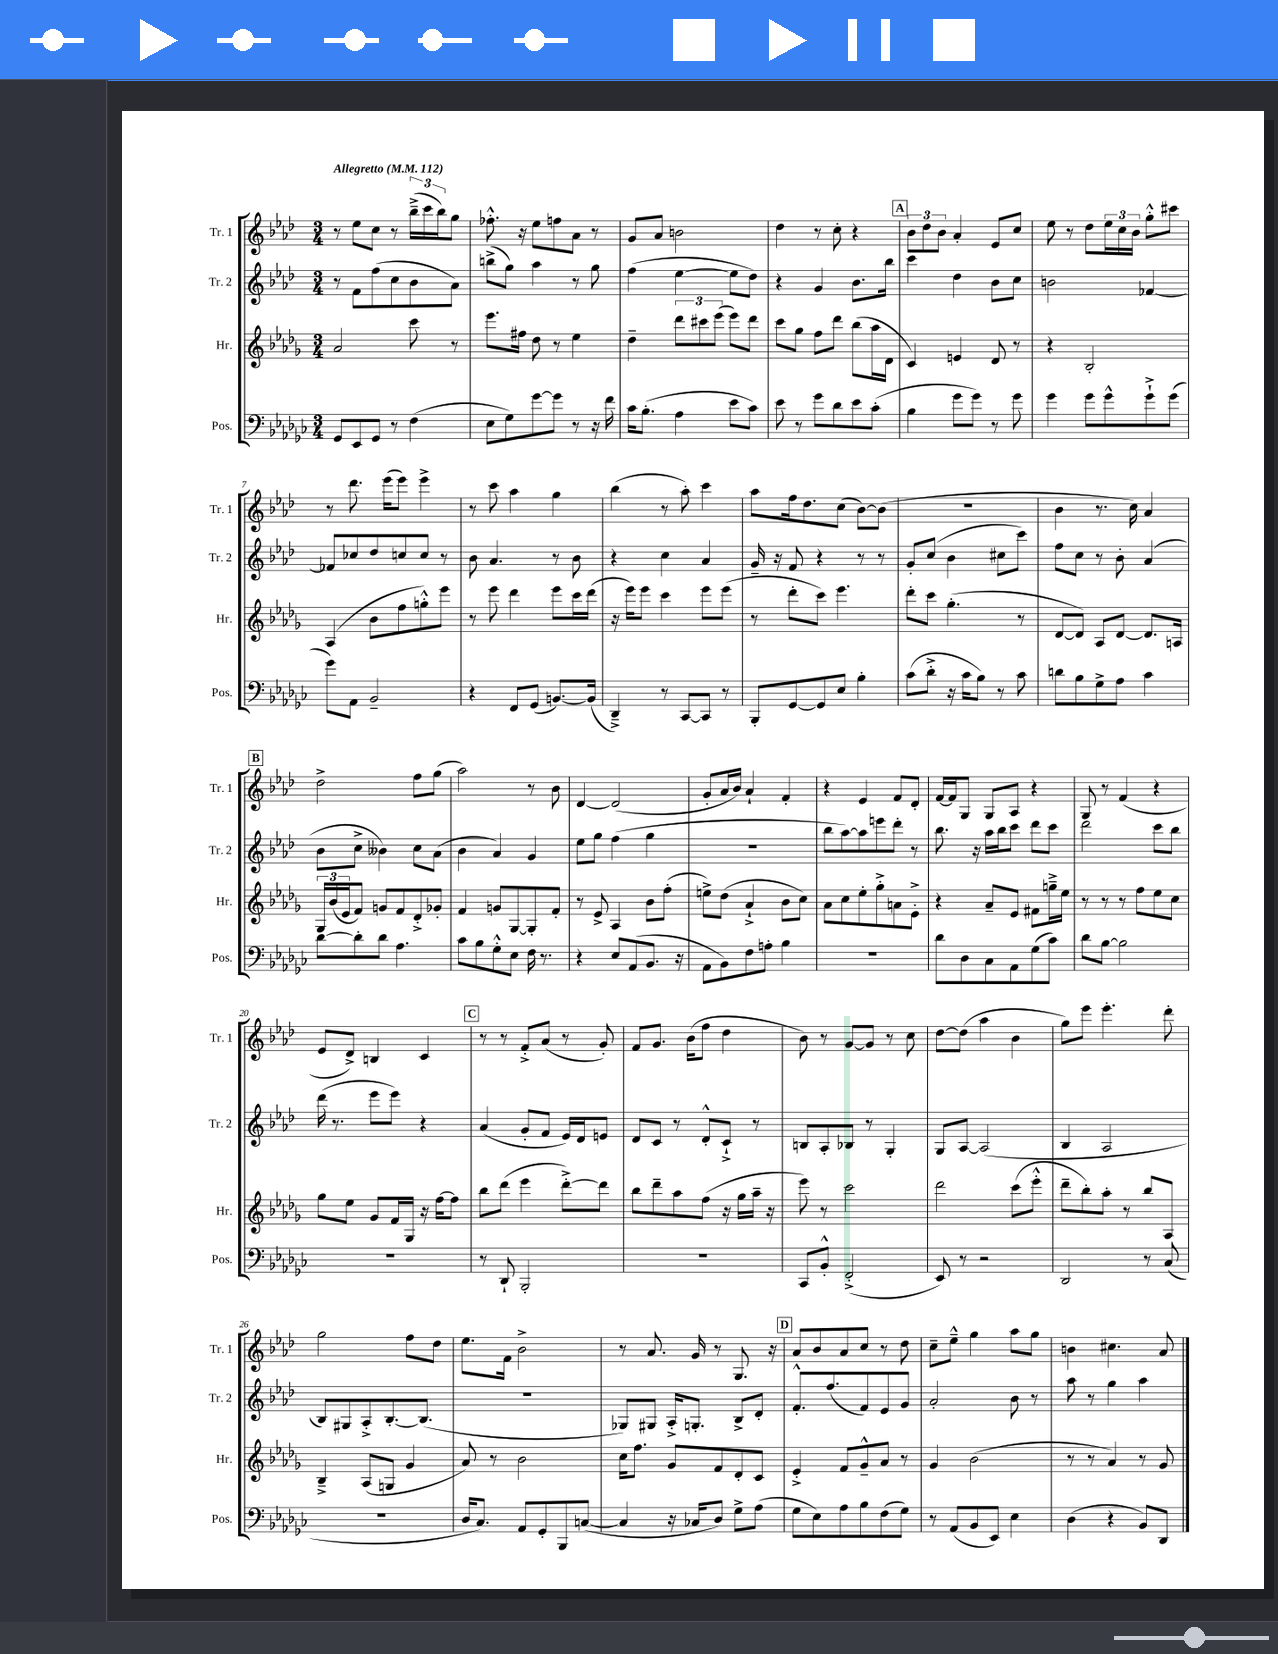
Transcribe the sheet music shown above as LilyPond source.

<<
\new StaffGroup <<
\new Staff = "s0" \with { instrumentName = "Tr. 1" shortInstrumentName = "Tr. 1" } {
    \clef treble \key aes \major \numericTimeSignature \time 3/4 \tempo "Allegretto" 4 = 112
    r8 ees''8 c''8 r8 \tuplet 3/2 { bes''16--->( c'''16 bes''16) } g''8 |
    fes''8.-.-^ r16 ees''8 f''8 aes'8 r8 |
    g'8 aes'8 b'2 |
    des''4 r8 c''8-. r4 |
    \mark \markup { \box "A" } \tuplet 3/2 { bes'8 des''8 bes'8 } aes'4-. ees'8 c''8 |
    ees''8 r8 des''8 \tuplet 3/2 { ees''16 c''16 bes'16 } g''8-.-^ cis'''8 |
    r8 des'''8. ees'''16( ees'''8) ees'''4-> |
    r8 c'''8 aes''4 g''4 |
    bes''4( r8 aes''8-.) c'''4 |
    aes''8 f''16 des''8. c''8( bes'8~) bes'8( |
    R2. |
    bes'4 r8. c''16) aes'4 |
    \mark \markup { \box "B" } des''2-> f''8 g''8( |
    aes''2) r8 bes'8 |
    des'4~ des'2( |
    g'8-. aes'16 bes'16) aes'4-! f'4-. |
    r4 ees'4 f'8 des'8-. |
    f'16~ f'16 g8 g8 aes8 r4 |
    g8 r8 f'4( r4 |
    ees'8 des'8->) b4 c'4 |
    \mark \markup { \box "C" } r8 r8 f'8-.-> aes'8( r8 g'8-.) |
    f'8 g'8. bes'16( f''8 des''4 |
    bes'8) r8 g'8~ g'8 r8 c''8 |
    des''8~ des''8( aes''4 bes'4 |
    g''8) ees'''8 ees'''4.-. des'''8-. |
    g''2 f''8 des''8 |
    ees''8. f'16 bes'2-> |
    r8 aes'8. g'16 r8 g8. r16 |
    \mark \markup { \box "D" } aes'8 bes'8 aes'8 c''8 r8 des''8 |
    c''8-- ees''8---^ g''4 aes''8 g''8 |
    b'4 cis''4. aes'8 \bar "|." |
}
\new Staff = "s1" \with { instrumentName = "Tr. 2" shortInstrumentName = "Tr. 2" } {
    \clef treble \key aes \major \numericTimeSignature \time 3/4
    r8 f'8 f''8( c''8 bes'8 aes'8) |
    b''8->( g''8) aes''4 r8 g''8 |
    f''4( ees''4~ ees''8 des''8) |
    r4 g'4 bes'8. bes''16 |
    \mark \markup { \box "A" } c'''4 des''4 bes'8 c''8 |
    b'2 fes'4~ |
    fes'8 ces''8 des''8 c''8 c''8 r8 |
    bes'8 aes'4. r8 bes'8 |
    r4 c''4 aes'4 |
    g'16-- r16 f'8 r4 r8 r8 |
    g'8-. c''8( bes'4 cis''8 c'''8) |
    f''8 c''8 r8 bes'8-. aes'4( |
    \mark \markup { \box "B" } bes'8 c''8-> beses'4) c''8 aes'8( |
    bes'4 aes'4) g'4 |
    ees''8 g''8 f''4( g''4 |
    R2. |
    bes''8 aes''8~) aes''8 e'''8 des'''8-. r8 |
    bes''8. r16 aes''16 bes''16 c'''8 des'''8 c'''8 |
    des'''2 c'''8 bes''8 |
    des'''16( r8. ees'''8 ees'''8) r4 |
    \mark \markup { \box "C" } aes'4( g'8-. f'8 ees'16) des'16 e'8 |
    des'8 c'8 r8 des'8-.-^ c'8-!-> r8 |
    b8 aes8-. bes8 r8 g4-. |
    g8 aes8~ aes2( |
    bes4 aes2 |
    bes8) gis8 aes8-.-> bes8.~-. bes8.( |
    R2. |
    ges8) gis8 aes16-.-> g8.-. bes8-> des'8-. |
    \mark \markup { \box "D" } f'8.-.-^ f''8.( f'8) ees'8 g'8 |
    aes'2-. bes'8 r8 |
    aes''8 r8 g''4 aes''4 \bar "|." |
}
\new Staff = "s2" \with { instrumentName = "Hr." shortInstrumentName = "Hr." } {
    \clef treble \key des \major \numericTimeSignature \time 3/4
    aes'2 c'''8 r8 |
    ees'''8. fis''16 des''8 r8 ees''4 |
    des''4-- \tuplet 3/2 { des'''8 cis'''8 ees'''8( } ees'''8) des'''8 |
    c'''8 ges''8 f''8 des'''8 bes''8( aes''16 des'16 |
    \mark \markup { \box "A" } c'4) e'4 des'8 r8 |
    r4 bes2-. |
    aes4( bes'8 f''8 g''8-.-^) ees'''8 |
    r8 ees'''8 des'''4 ees'''8 c'''16 des'''16( |
    r16 ees'''16) ees'''8 c'''4 ees'''8 ees'''8( |
    r8 des'''8-. c'''8) ees'''4. |
    des'''8-. c'''8 ges''4.-.( r8 |
    des'8~ des'8) aes8 des'8~ des'8. a16 |
    \mark \markup { \box "B" } \tuplet 3/2 { ges16 bes'16( ees'16 } f'8) g'8 f'8 des'8-.-> ges'8-. |
    f'4 g'8 ges8~ ges8-. f'8-. |
    r8 ees'8-> aes4 bes'8 f''8-.( |
    e''8->) des''8( aes'4-!-> bes'8 c''8) |
    aes'8 c''8 ees''8-. ges''8-.-> a'8 ees'8-.-> |
    r4 aes'8-- ees'8 fis'8 g''16---> ees''16 |
    r8 r8 r8 f''8 ees''8 c''8 |
    ges''8 ees''8 ges'8 f'16 ges16 r16 f''16~ f''8 |
    \mark \markup { \box "C" } bes''8 des'''8( ees'''4 des'''8~-.->) des'''8 |
    bes''8 des'''8-- aes''8 f''8( r16 ges''16 aes''16-- r16 |
    ees'''8) r8 c'''2 |
    des'''2 c'''8( ees'''8-.-^ |
    des'''8-- bes''8-.) aes''8-. r8 bes''8 aes8 |
    bes4---> aes8( g8 ges'4 |
    aes'8) r8 bes'2 |
    c''16 f''8. ges'8 f'8 des'8-. c'8 |
    \mark \markup { \box "D" } ees'4-.-> f'8 ges'8---^ aes'8 r8 |
    ges'4 bes'2( |
    r8 r8 aes'4) r8 ges'8 \bar "|." |
}
\new Staff = "s3" \with { instrumentName = "Pos." shortInstrumentName = "Pos." } {
    \clef bass \key ges \major \numericTimeSignature \time 3/4
    ges,8 ees,8 ges,8 r8 f4( |
    ees8 ges8) ges'8~ ges'8 r8 r16 f'16 |
    ces'16 bes8.-.( aes4 ees'8 ces'8) |
    ees'8 r8 ges'8 des'8 ees'8 ces'8-.( |
    \mark \markup { \box "A" } bes4 ges'8 ges'8) r8 ges'8 |
    ges'4 ges'8 ges'8-^ ges'8-!-> ges'8( |
    ges'8) aes,8 bes,2-- |
    r4 f,8 ges,8( b,8.~) b,16( |
    des,4--->) r8 ces,8~ ces,8 r8 |
    bes,,8-. ges,8~ ges,8 ees8 bes4-. |
    ces'8( des'8-.-> r16 ces'16 bes8) r8 ces'8 |
    d'8 bes8 ges8-> aes8 ces'4 |
    \mark \markup { \box "B" } des'8~ des'8-. des'8 aes4. |
    ces'8 bes8 ges8-.-^ ees8 f16 r8. |
    r4 ees8 aes,8( bes,8. r16 |
    aes,8 bes,8) f8 a8-. bes4 |
    R2. |
    des'8 des8 ces8 aes,8 ges8( ces'8) |
    des'8 bes8~ bes2 |
    R2. |
    \mark \markup { \box "C" } r8 des,8-! bes,,2-. |
    R2. |
    ces,8 bes,8-.-^ f,2-.->( |
    ees,8) r8 r2 |
    des,2 r8 ces8( |
    R2. |
    des16 ces8.) aes,8 ges,8-. bes,,8 c8~( |
    c4 r16 ces16 des8) ges8-> aes8( |
    \mark \markup { \box "D" } ges8 ees8) aes8 bes8 f8( ges8) |
    r8 aes,8( bes,8 ees,8) ees4 |
    des4( r4 bes,8) des,8 \bar "|." |
}
>>
>>
